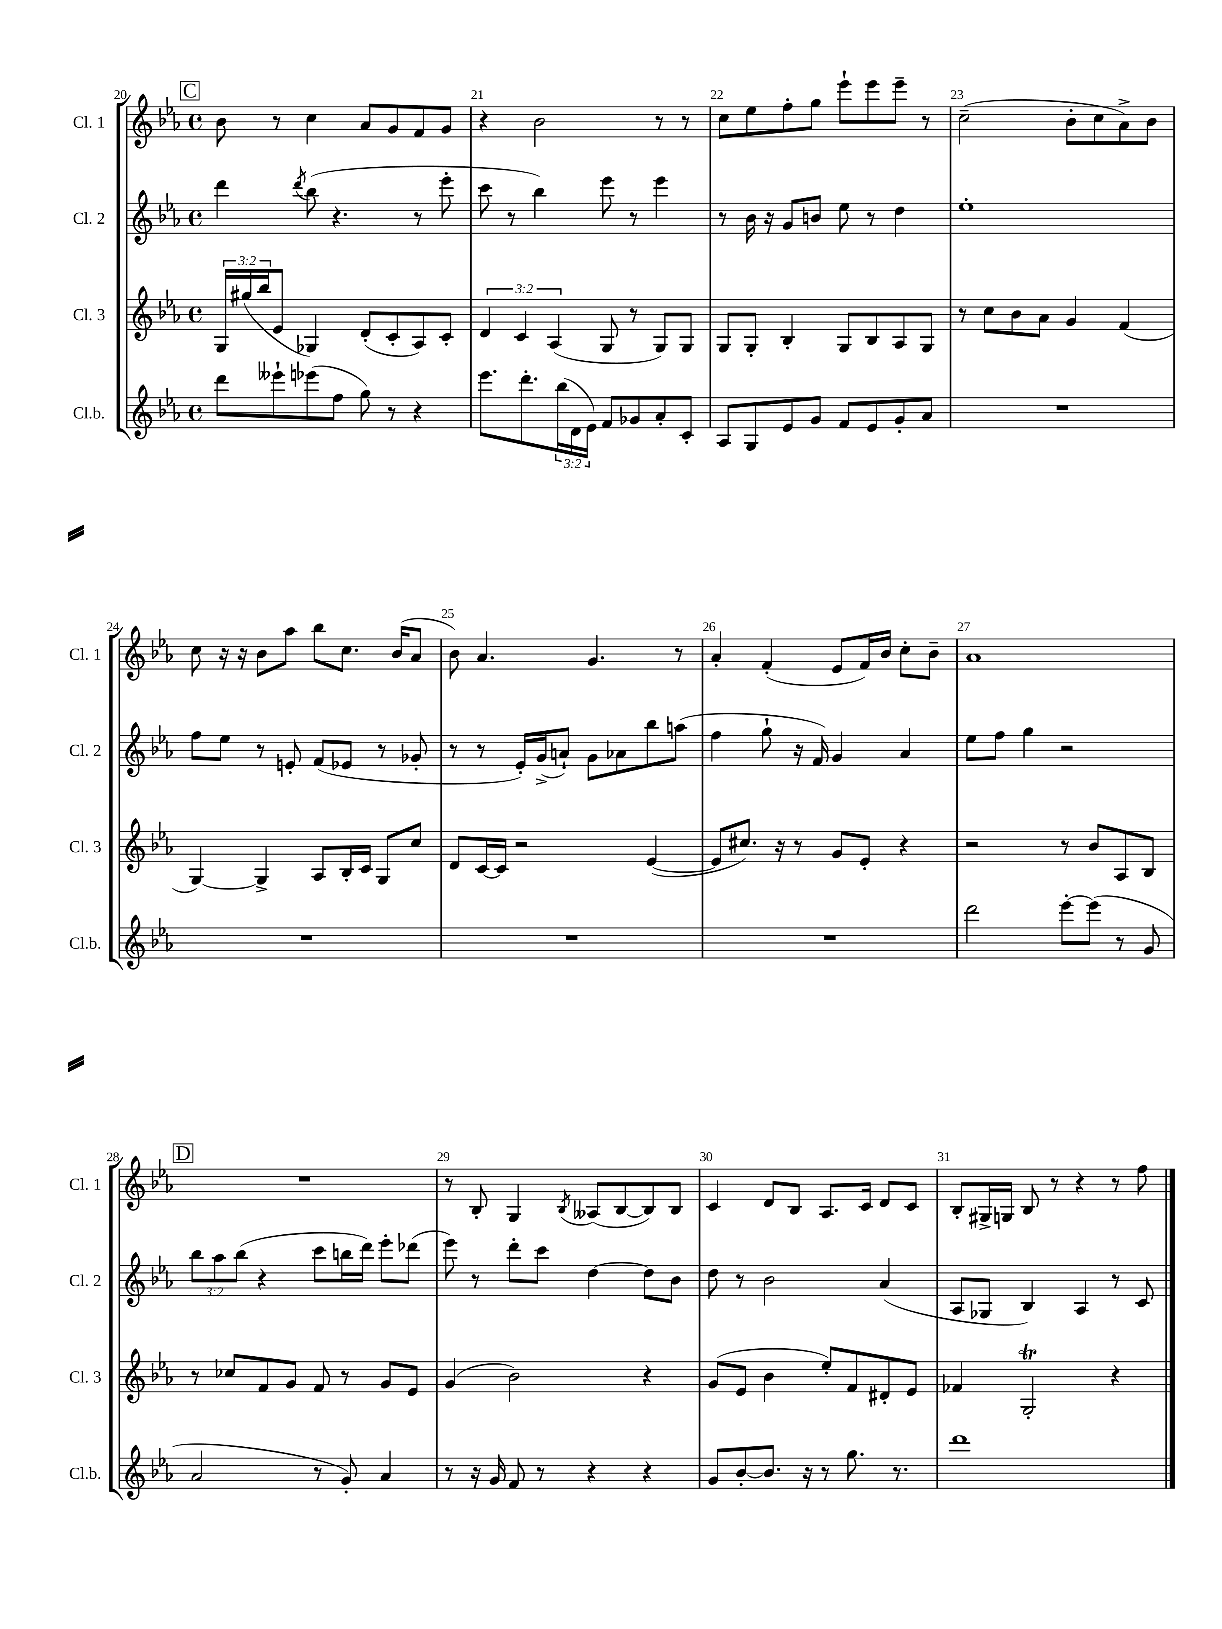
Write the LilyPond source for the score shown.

<<
\new StaffGroup <<
\new Staff = "s0" \with { instrumentName = "Cl. 1" shortInstrumentName = "Cl. 1" } {
    \clef treble \key ees \major \defaultTimeSignature \time 4/4
    \mark \markup { \box "C" } bes'8 r8 c''4 aes'8 g'8 f'8 g'8 |
    r4 bes'2 r8 r8 |
    c''8 ees''8 f''8-. g''8 ees'''8-! ees'''8 ees'''8-- r8 |
    c''2--( bes'8-. c''8 aes'8->) bes'8 |
    c''8 r16 r16 bes'8 aes''8 bes''8 c''8. bes'16( aes'8 |
    bes'8) aes'4. g'4. r8 |
    aes'4-. f'4-.( ees'8 f'16) bes'16 c''8-. bes'8-- |
    aes'1 |
    \mark \markup { \box "D" } R1 |
    r8 bes8-. g4 \acciaccatura { bes8 } aeses8( bes8~ bes8) bes8 |
    c'4 d'8 bes8 aes8. c'16 d'8 c'8 |
    bes8-. gis16-> g16 bes8 r8 r4 r8 f''8 \bar "|." |
}
\new Staff = "s1" \with { instrumentName = "Cl. 2" shortInstrumentName = "Cl. 2" } {
    \clef treble \key ees \major \defaultTimeSignature \time 4/4 \override Staff.TupletNumber.text = #tuplet-number::calc-fraction-text
    \mark \markup { \box "C" } d'''4 \acciaccatura { d'''8 } bes''8( r4. r8 ees'''8-. |
    c'''8 r8 bes''4) ees'''8 r8 ees'''4 |
    r8 bes'16 r16 g'8 b'8 ees''8 r8 d''4 |
    ees''1-. |
    f''8 ees''8 r8 e'8-. f'8( ees'8 r8 ges'8-. |
    r8 r8 ees'16-.) g'16->( a'8-!) g'8 aes'8 bes''8 a''8( |
    f''4 g''8-! r16 f'16) g'4 aes'4 |
    ees''8 f''8 g''4 r2 |
    \mark \markup { \box "D" } \tuplet 3/2 { bes''8 aes''8 bes''8( } r4 c'''8 b''16 d'''16) ees'''8-. des'''8( |
    ees'''8) r8 d'''8-. c'''8 d''4~ d''8 bes'8 |
    d''8 r8 bes'2 aes'4( |
    aes8 ges8 bes4) aes4 r8 c'8 \bar "|." |
}
\new Staff = "s2" \with { instrumentName = "Cl. 3" shortInstrumentName = "Cl. 3" } {
    \clef treble \key ees \major \defaultTimeSignature \time 4/4 \override Staff.TupletNumber.text = #tuplet-number::calc-fraction-text
    \mark \markup { \box "C" } \tuplet 3/2 { g16 gis''16( bes''16 } ees'8 ges4) d'8-.( c'8-. aes8) c'8-. |
    \tuplet 3/2 { d'4 c'4 aes4( } g8 r8 g8) g8 |
    g8 g8-. bes4-. g8 bes8 aes8 g8 |
    r8 c''8 bes'8 aes'8 g'4 f'4( |
    g4~) g4-> aes8 bes16-. c'16 g8 c''8 |
    d'8 c'16~ c'16 r2 ees'4~( |
    ees'8 cis''8.) r16 r8 g'8 ees'8-. r4 |
    r2 r8 bes'8 aes8 bes8 |
    \mark \markup { \box "D" } r8 ces''8 f'8 g'8 f'8 r8 g'8 ees'8 |
    g'4( bes'2) r4 |
    g'8( ees'8 bes'4 ees''8-.) f'8 dis'8-. ees'8 |
    fes'4 g2-.\trill r4 \bar "|." |
}
\new Staff = "s3" \with { instrumentName = "Cl.b." shortInstrumentName = "Cl.b." } {
    \clef treble \key ees \major \defaultTimeSignature \time 4/4 \override Staff.TupletNumber.text = #tuplet-number::calc-fraction-text
    \mark \markup { \box "C" } d'''8 eeses'''8-! ees'''8( f''8 g''8) r8 r4 |
    ees'''8. d'''8.-. \tuplet 3/2 { bes''16( d'16 ees'16) } f'8 ges'8 aes'8-. c'8-. |
    aes8 g8 ees'8 g'8 f'8 ees'8 g'8-. aes'8 |
    R1 |
    R1 |
    R1 |
    R1 |
    d'''2 ees'''8~-. ees'''8( r8 g'8 |
    \mark \markup { \box "D" } aes'2 r8 g'8-.) aes'4 |
    r8 r16 g'16 f'8 r8 r4 r4 |
    g'8 bes'8~-. bes'8. r16 r8 g''8. r8. |
    d'''1 \bar "|." |
}
>>
>>
\layout { \context { \Score currentBarNumber = #20 \override BarNumber.break-visibility = ##(#f #t #t) barNumberVisibility = #all-bar-numbers-visible } }
